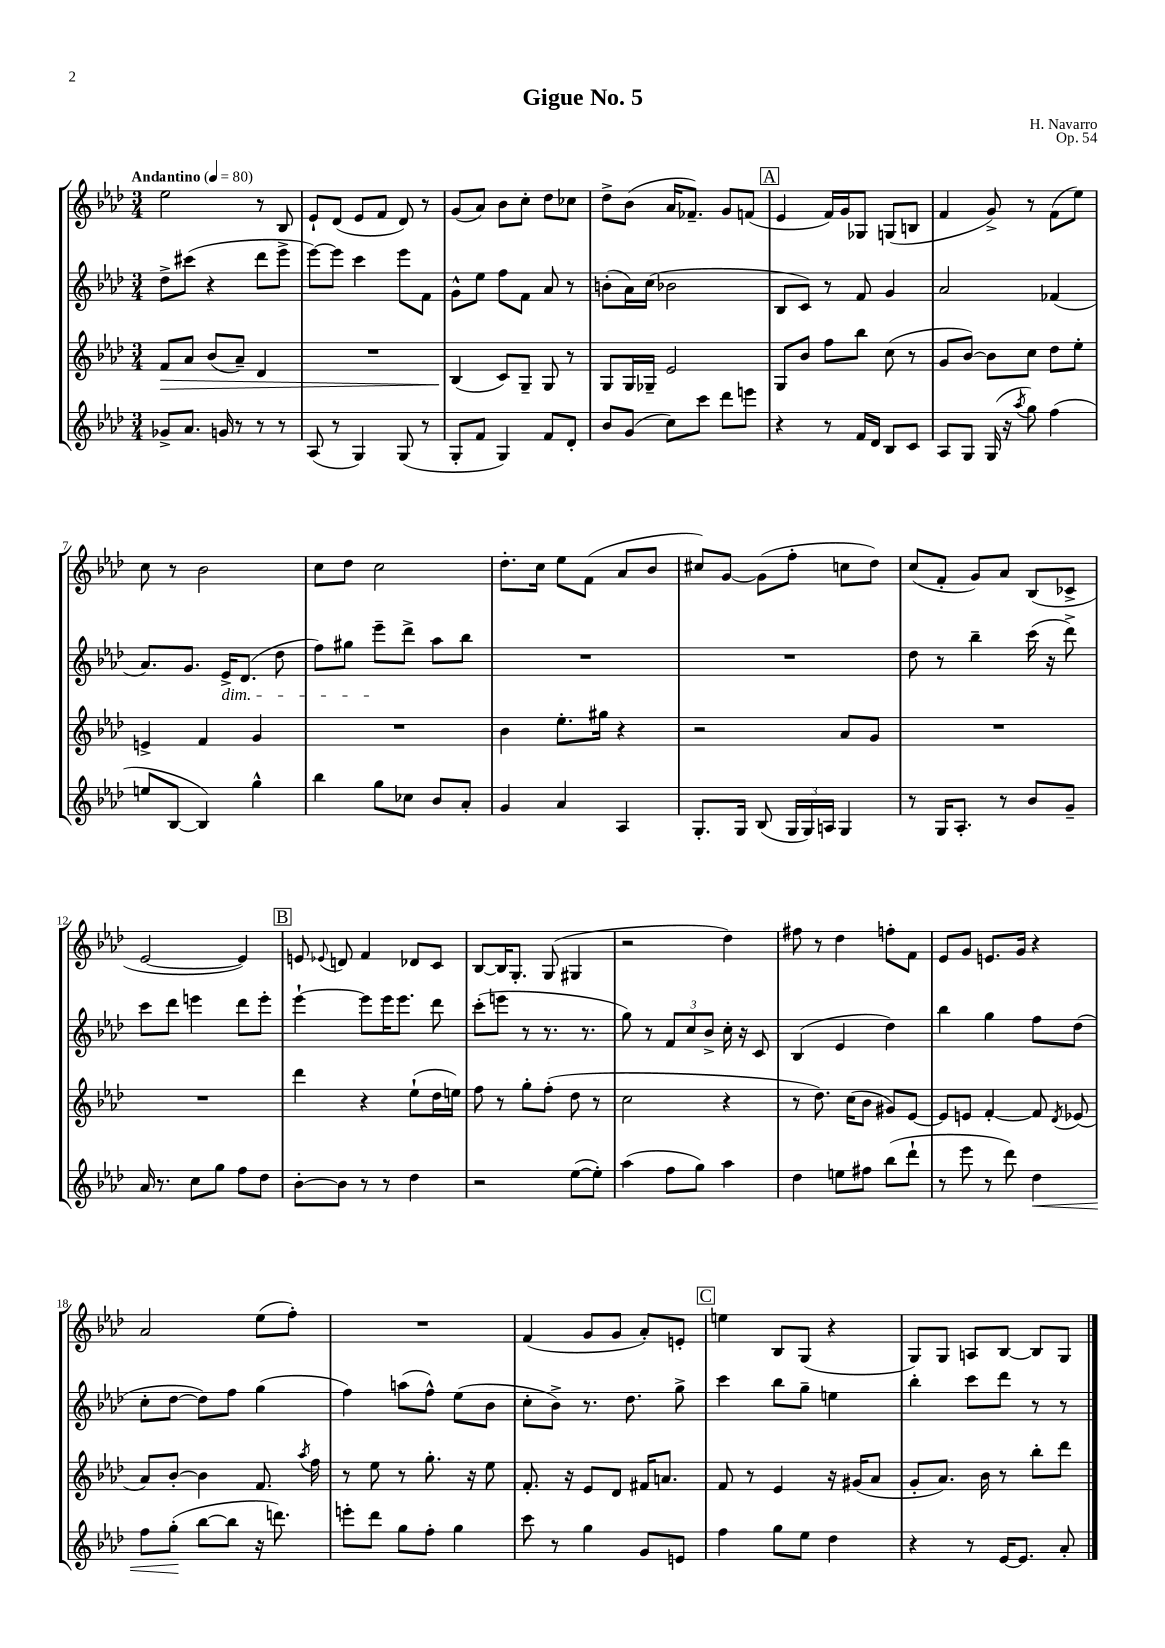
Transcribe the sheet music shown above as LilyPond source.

\header { title = "Gigue No. 5" composer = "H. Navarro" opus = "Op. 54" }
<<
\new StaffGroup <<
\new Staff = "s0" {
    \clef treble \key aes \major \numericTimeSignature \time 3/4 \tempo "Andantino" 4 = 80
    \autoBeamOff ees''2 r8 bes8 |
    ees'8[-! des'8]( ees'8[ f'8] des'8) r8 |
    g'8[( aes'8]) bes'8[ c''8]-. des''8[ ces''8] |
    des''8[-> bes'8]( aes'16[ fes'8.]--) g'8[ f'8]( |
    \mark \markup { \box "A" } ees'4 f'16[) g'16 ges8] g8[( b8] |
    f'4 g'8->) r8 f'8[( ees''8]) |
    c''8 r8 bes'2 |
    c''8[ des''8] c''2 |
    des''8.[-. c''16] ees''8[ f'8]( aes'8[ bes'8] |
    cis''8[) g'8]~ g'8[( f''8]-. c''8[ des''8]) |
    c''8[( f'8]-. g'8[) aes'8] bes8[( ces'8]-> |
    ees'2~ ees'4) |
    \mark \markup { \box "B" } e'8 \appoggiatura { ees'8 } d'8 f'4 des'8[ c'8] |
    bes8[~ bes16 g8.]-. g8( gis4 |
    r2 des''4) |
    fis''8 r8 des''4 f''8[-. f'8] |
    ees'8[ g'8] e'8.[ g'16] r4 |
    aes'2 ees''8[( f''8]-.) |
    R2. |
    f'4( g'8[ g'8] aes'8[-.) e'8]-. |
    \mark \markup { \box "C" } e''4 bes8[ g8]( r4 |
    g8[) g8] a8[ bes8]~ bes8[ g8] \bar "|." |
}
\new Staff = "s1" {
    \clef treble \key aes \major \numericTimeSignature \time 3/4
    \autoBeamOff des''8[-> cis'''8]( r4 des'''8[ ees'''8]-> |
    ees'''8[~) ees'''8] c'''4 ees'''8[ f'8] |
    g'8[-^ ees''8] f''8[ f'8] aes'8 r8 |
    b'8[-.( aes'16) c''16]( bes'2 |
    \mark \markup { \box "A" } bes8[ c'8]) r8 f'8 g'4 |
    aes'2 fes'4( |
    aes'8.[) g'8.] ees'16[->\dim des'8.]( des''8 |
    f''8[) gis''8] ees'''8[--\! des'''8]-> aes''8[ bes''8] |
    R2. |
    R2. |
    des''8 r8 bes''4-- c'''16( r16 des'''8->) |
    c'''8[ des'''8] e'''4 des'''8[ e'''8]-. |
    \mark \markup { \box "B" } ees'''4~-! ees'''8[ ees'''16 ees'''8.] des'''8 |
    c'''8[-.( e'''8] r8 r8. r8. |
    g''8) r8 \tuplet 3/2 { f'8[ c''8 bes'8]-> } c''16-. r16 c'8 |
    bes4( ees'4 des''4) |
    bes''4 g''4 f''8[ des''8]( |
    c''8[-. des''8]~ des''8[) f''8] g''4( |
    f''4) a''8[( f''8]-^) ees''8[( bes'8] |
    c''8[-. bes'8]->) r8. des''8. g''8-> |
    \mark \markup { \box "C" } c'''4 bes''8[ g''8]-- e''4 |
    bes''4-. c'''8[ des'''8] r8 r8 \bar "|." |
}
\new Staff = "s2" {
    \clef treble \key aes \major \numericTimeSignature \time 3/4
    \autoBeamOff f'8[\> aes'8] bes'8[( aes'8]--) des'4 |
    R2. |
    bes4\!( c'8[) g8]-- g8 r8 |
    g8[ g16 ges16]-- ees'2 |
    \mark \markup { \box "A" } g8[ bes'8] f''8[ bes''8] c''8( r8 |
    g'8[ bes'8]~) bes'8[ c''8] des''8[ ees''8]-. |
    e'4-> f'4 g'4 |
    R2. |
    bes'4 ees''8.[-. gis''16] r4 |
    r2 aes'8[ g'8] |
    R2. |
    R2. |
    \mark \markup { \box "B" } des'''4 r4 ees''8[-!( des''16 e''16]) |
    f''8 r8 g''8[-. f''8]-.( des''8 r8 |
    c''2 r4 |
    r8 des''8.) c''16[( bes'8] gis'8[) ees'8]~ |
    ees'8[ e'8] f'4~-. f'8 \acciaccatura { des'8 } ees'8( |
    aes'8[) bes'8]~-. bes'4 f'8. \acciaccatura { aes''8 } f''16 |
    r8 ees''8 r8 g''8.-. r16 ees''8 |
    f'8.-. r16 ees'8[ des'8] fis'16[ a'8.] |
    \mark \markup { \box "C" } f'8 r8 ees'4 r16 gis'16[( aes'8] |
    g'8[-. aes'8.]) bes'16 r8 bes''8[-. des'''8] \bar "|." |
}
\new Staff = "s3" {
    \clef treble \key aes \major \numericTimeSignature \time 3/4
    \autoBeamOff ges'8[-> aes'8.] g'16 r8 r8 r8 |
    aes8( r8 g4) g8( r8 |
    g8[-. f'8] g4) f'8[ des'8]-. |
    bes'8[ g'8]( c''8[) c'''8] des'''8[ e'''8] |
    \mark \markup { \box "A" } r4 r8 f'16[ des'16] bes8[ c'8] |
    aes8[ g8] g16( r16 \acciaccatura { aes''8 } g''8) f''4( |
    e''8[ bes8]~ bes4) g''4-^ |
    bes''4 g''8[ ces''8] bes'8[ aes'8]-. |
    g'4 aes'4 aes4 |
    g8.[-. g16] bes8( \tuplet 3/2 { g16[ g16) a16] } g4 |
    r8 g16[ aes8.]-. r8 bes'8[ g'8]-- |
    aes'16 r8. c''8[ g''8] f''8[ des''8] |
    \mark \markup { \box "B" } bes'8[~-. bes'8] r8 r8 des''4 |
    r2 ees''8[~( ees''8]-.) |
    aes''4( f''8[ g''8]) aes''4 |
    des''4 e''8[ fis''8] bes''8[( des'''8]-! |
    r8 ees'''8 r8 des'''8) des''4\< |
    f''8[ g''8]-.\!( bes''8[~ bes''8] r16 d'''8.) |
    e'''8[-. des'''8] g''8[ f''8]-. g''4 |
    c'''8 r8 g''4 g'8[ e'8] |
    \mark \markup { \box "C" } f''4 g''8[ ees''8] des''4 |
    r4 r8 ees'16[~ ees'8.] aes'8-. \bar "|." |
}
>>
>>
